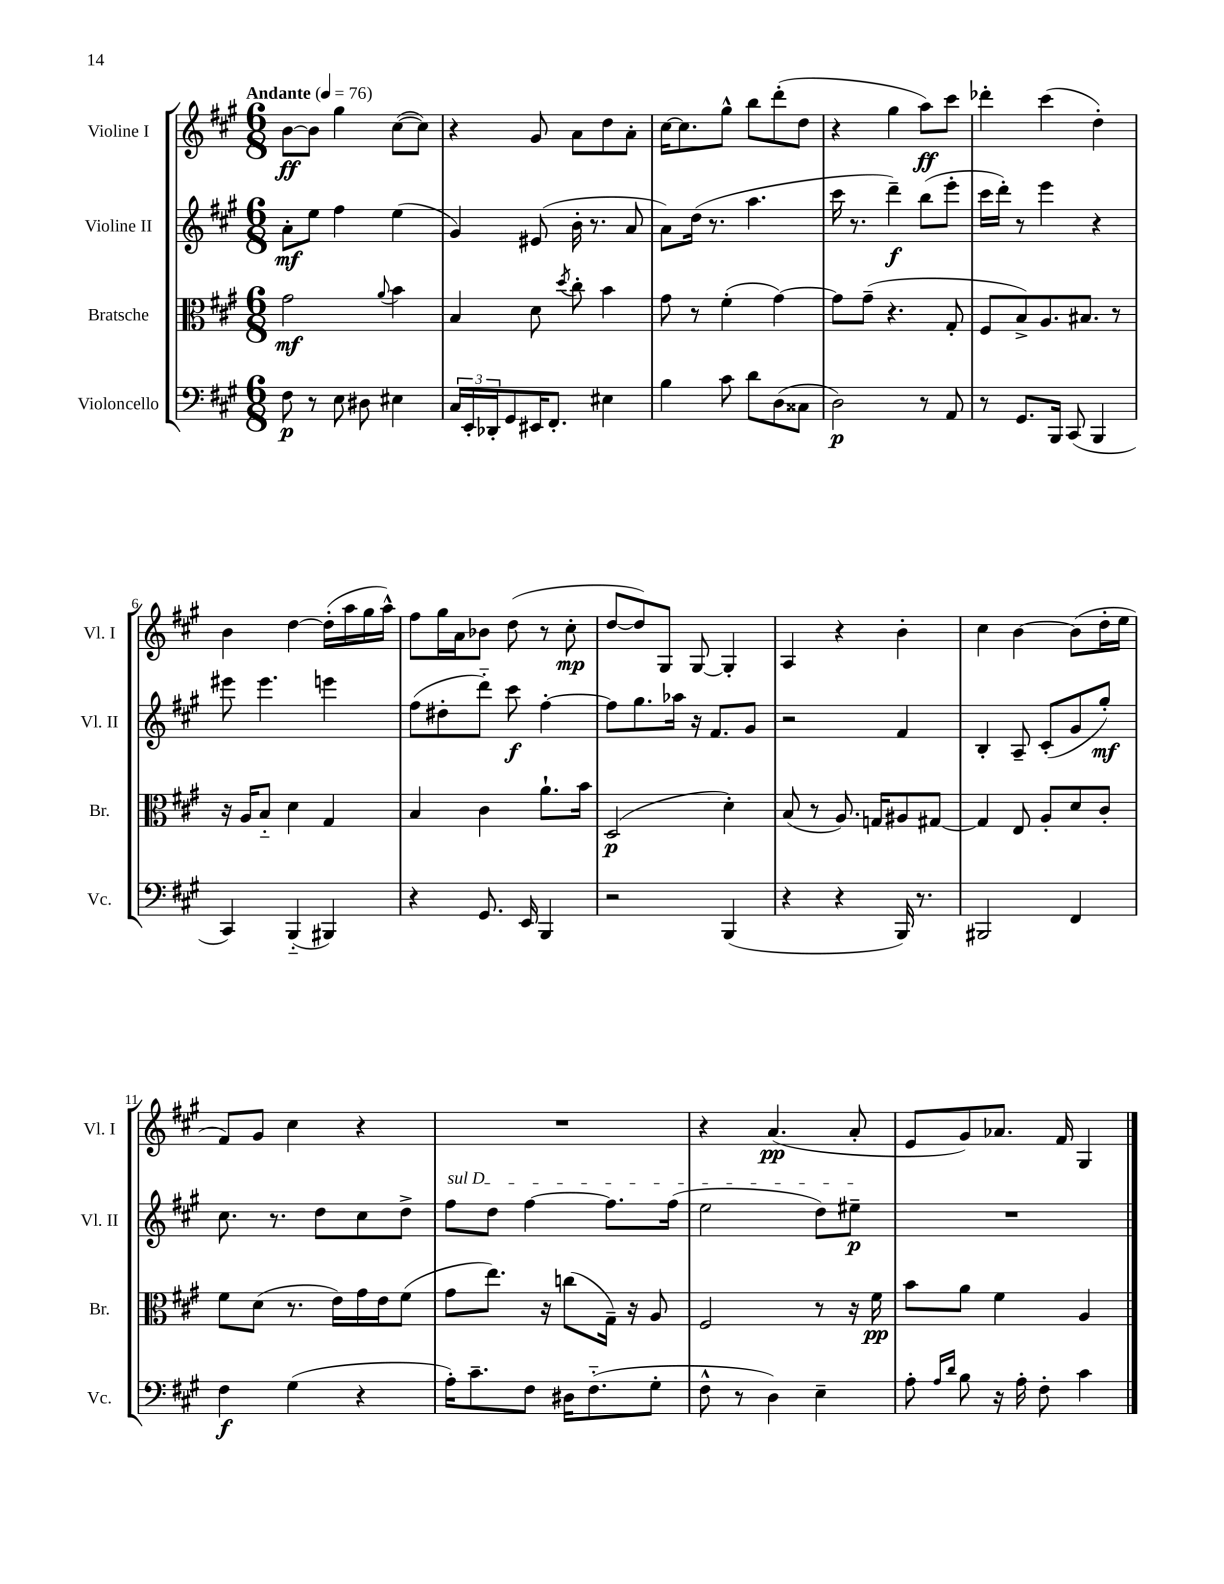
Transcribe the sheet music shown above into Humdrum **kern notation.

**kern	**dynam	**kern	**dynam	**kern	**dynam	**kern	**dynam
*part4	*part4	*part3	*part3	*part2	*part2	*part1	*part1
*staff4	*staff4	*staff3	*staff3	*staff2	*staff2	*staff1	*staff1
*I"Violoncello	*	*I"Bratsche	*	*I"Violine II	*	*I"Violine I	*
*I'Vc.	*	*I'Br.	*	*I'Vl. II	*	*I'Vl. I	*
*clefF4	*	*clefC3	*	*clefG2	*	*clefG2	*
*k[f#c#g#]	*	*k[f#c#g#]	*	*k[f#c#g#]	*	*k[f#c#g#]	*
*M6/8	*	*M6/8	*	*M6/8	*	*M6/8	*
*MM76	*	*MM76	*	*MM76	*	*MM76	*
=1	=1	=1	=1	=1	=1	=1	=1
!	!	!	!	!	!	!LO:TX:a:B:t=Andante	!
8F#\	p	2g#\	mf	8a'\L	mf	[8b\L	ff
8r	.	.	.	8ee\J	.	8b\J]	.
8E\	.	.	.	4ff#\	.	4gg#\	.
8D#X\	.	.	.	.	.	.	.
.	.	8qqa/	.	.	.	.	.
4E#X\	.	4b\	.	(4ee\	.	([8cc#\L	.
.	.	.	.	.	.	8cc#\J])	.
=2	=2	=2	=2	=2	=2	=2	=2
24C#/LL	.	4B/	.	4g#/)	.	4r	.
24EE'/	.	.	.	.	.	.	.
24DD-X'/J	.	.	.	.	.	.	.
8GG#/	.	.	.	.	.	.	.
16EE#X/K	.	8d\	.	(8e#X/	.	8g#/	.
8.FF#'/J	.	.	.	.	.	.	.
.	.	8qdd/	.	.	.	.	.
.	.	8cc#'\	.	16b'\	.	8a\L	.
.	.	.	.	8.r	.	.	.
4E#X\	.	4b\	.	.	.	8dd\	.
.	.	.	.	8a/	.	8a'\J	.
=3	=3	=3	=3	=3	=3	=3	=3
4B\	.	8g#\	.	8a\L)	.	[16cc#\KL	.
.	.	.	.	.	.	8.cc#\]	.
.	.	8r	.	(16dd\Jk	.	.	.
.	.	.	.	8.r	.	.	.
8c#\	.	(4f#'\	.	.	.	8gg#^^\J	.
8d\L	.	.	.	4.aa\	.	8bb\L	.
(8D\	.	[4g#\)	.	.	.	(8ddd'\	.
8C##X\J	.	.	.	.	.	8dd\J	.
=4	=4	=4	=4	=4	=4	=4	=4
2D\)	p	8g#\L]	.	16ccc#\	.	4r	.
.	.	.	.	8.r	.	.	.
.	.	(8g#~\J	.	.	.	.	.
.	.	4.r	.	4ddd~\)	f	4gg#\	.
8r	.	.	.	(8bb\L	.	8aa\L)	ff
8AA/	.	8G#'/	.	8eee'\J	.	8ccc#\J	.
=5	=5	=5	=5	=5	=5	=5	=5
8r	.	8F#/L	.	16ccc#\LL	.	4ddd-X'\	.
.	.	.	.	16ddd'\JJ)	.	.	.
8.GG#/L	.	8B^/)	.	8r	.	.	.
.	.	8.A/	.	4eee\	.	(4ccc#\	.
16BBB/Jk	.	.	.	.	.	.	.
(8CC#/	.	.	.	.	.	.	.
.	.	8.B#X/J	.	.	.	.	.
4BBB/	.	.	.	4r	.	4dd'\)	.
.	.	8r	.	.	.	.	.
!!LO:LB:g=z
=6	=6	=6	=6	=6	=6	=6	=6
4CC#/)	.	16r	.	8eee#X\	.	4b\	.
.	.	16A/KL	.	.	.	.	.
.	.	8B/J	.	4.eee#\	.	.	.
(4BBB/	.	4d\	.	.	.	[4dd\	.
4BBB#X/)	.	4G#/	.	4eeen\	.	(16dd'\LL]	.
.	.	.	.	.	.	16aa\	.
.	.	.	.	.	.	16gg#\	.
.	.	.	.	.	.	16aa^^\JJ)	.
=7	=7	=7	=7	=7	=7	=7	=7
4r	.	4B/	.	(8ff#\L	.	8ff#\L	.
.	.	.	.	8dd#X'\	.	16gg#\L	.
.	.	.	.	.	.	16a\J	.
8.GG#/	.	4c#\	.	8ddd\J)	.	8b-X\J	.
.	.	.	.	8ccc#\	f	(8dd\	.
16EE/	.	.	.	.	.	.	.
4BBB/	.	8.a`\L	.	[4ff#'\	.	8r	.
.	.	.	.	.	.	8cc#'\	mp
.	.	16b\Jk	.	.	.	.	.
=8	=8	=8	=8	=8	=8	=8	=8
2r	.	(2D/	p	8ff#\L]	.	[8dd/L	.
.	.	.	.	8.gg#\	.	8dd/])	.
.	.	.	.	.	.	8G#/J	.
.	.	.	.	16aa-X\Jk	.	.	.
.	.	.	.	16r	.	[8G#/	.
.	.	.	.	8.f#/L	.	.	.
(4BBB/	.	4d'\)	.	.	.	4G#'/]	.
.	.	.	.	8g#/J	.	.	.
=9	=9	=9	=9	=9	=9	=9	=9
4r	.	(8B/	.	2r	.	4A/	.
.	.	8r	.	.	.	.	.
4r	.	8.A/)	.	.	.	4r	.
.	.	16Gn/KL	.	.	.	.	.
16BBB/)	.	8A#X/	.	4f#/	.	4b'\	.
8.r	.	.	.	.	.	.	.
.	.	[8G#X/J	.	.	.	.	.
=10	=10	=10	=10	=10	=10	=10	=10
2BBB#X/	.	4G#/]	.	4B'/	.	4cc#\	.
.	.	8E/	.	8A~/	.	[4b\	.
.	.	8A'/L	.	(8c#'/L	.	.	.
4FF#/	.	8d/	.	8g#/	.	(8b\L]	.
.	.	8c#'/J	.	8gg#'/J)	mf	16dd'\L	.
.	.	.	.	.	.	16ee\JJ	.
!!LO:LB:g=z
=11	=11	=11	=11	=11	=11	=11	=11
4F#\	f	8f#\L	.	8.cc#\	.	8f#/L)	.
.	.	(8d\J	.	.	.	8g#/J	.
.	.	.	.	8.r	.	.	.
(4G#\	.	8.r	.	.	.	4cc#\	.
.	.	.	.	8dd\L	.	.	.
.	.	16e\LL)	.	.	.	.	.
4r	.	16g#\	.	8cc#\	.	4r	.
.	.	16e\J	.	.	.	.	.
.	.	(8f#\J	.	8dd^\J	.	.	.
=12	=12	=12	=12	=12	=12	=12	=12
!	!	!	!	!LO:TX:a:i:t=sul D	!	!	!
16A'\KL)	.	8g#\L	.	8ff#\L	.	2.r	.
8.c#~\	.	.	.	.	.	.	.
.	.	8.ee\J)	.	8dd\J	.	.	.
8F#\J	.	.	.	[4ff#\	.	.	.
.	.	16r	.	.	.	.	.
16D#X\KL	.	(8ccn\L	.	.	.	.	.
(8.F#\	.	.	.	.	.	.	.
.	.	16G#~\Jk)	.	8.ff#\L]	.	.	.
.	.	16r	.	.	.	.	.
8G#'\J	.	8A/	.	.	.	.	.
.	.	.	.	(16ff#\Jk	.	.	.
=13	=13	=13	=13	=13	=13	=13	=13
8F#^^\	.	2F#/	.	2ee\	.	4r	.
8r	.	.	.	.	.	.	.
4D\)	.	.	.	.	.	(4.a/	pp
4E~\	.	8r	.	8dd\L)	.	.	.
.	.	16r	.	8ee#X~\J	p	8a'/	.
.	.	16f#\	pp	.	.	.	.
=14	=14	=14	=14	=14	=14	=14	=14
8A'\	.	8b\L	.	2.r	.	8e/L	.
16qqA/LL	.	.	.	.	.	.	.
16qqd/JJ	.	.	.	.	.	.	.
8B\	.	8a\J	.	.	.	8g#/)	.
16r	.	4f#\	.	.	.	8.a-X/J	.
16A'\	.	.	.	.	.	.	.
8F#'\	.	.	.	.	.	.	.
.	.	.	.	.	.	16f#/	.
4c#\	.	4A/	.	.	.	4G#/	.
==	==	==	==	==	==	==	==
*-	*-	*-	*-	*-	*-	*-	*-
